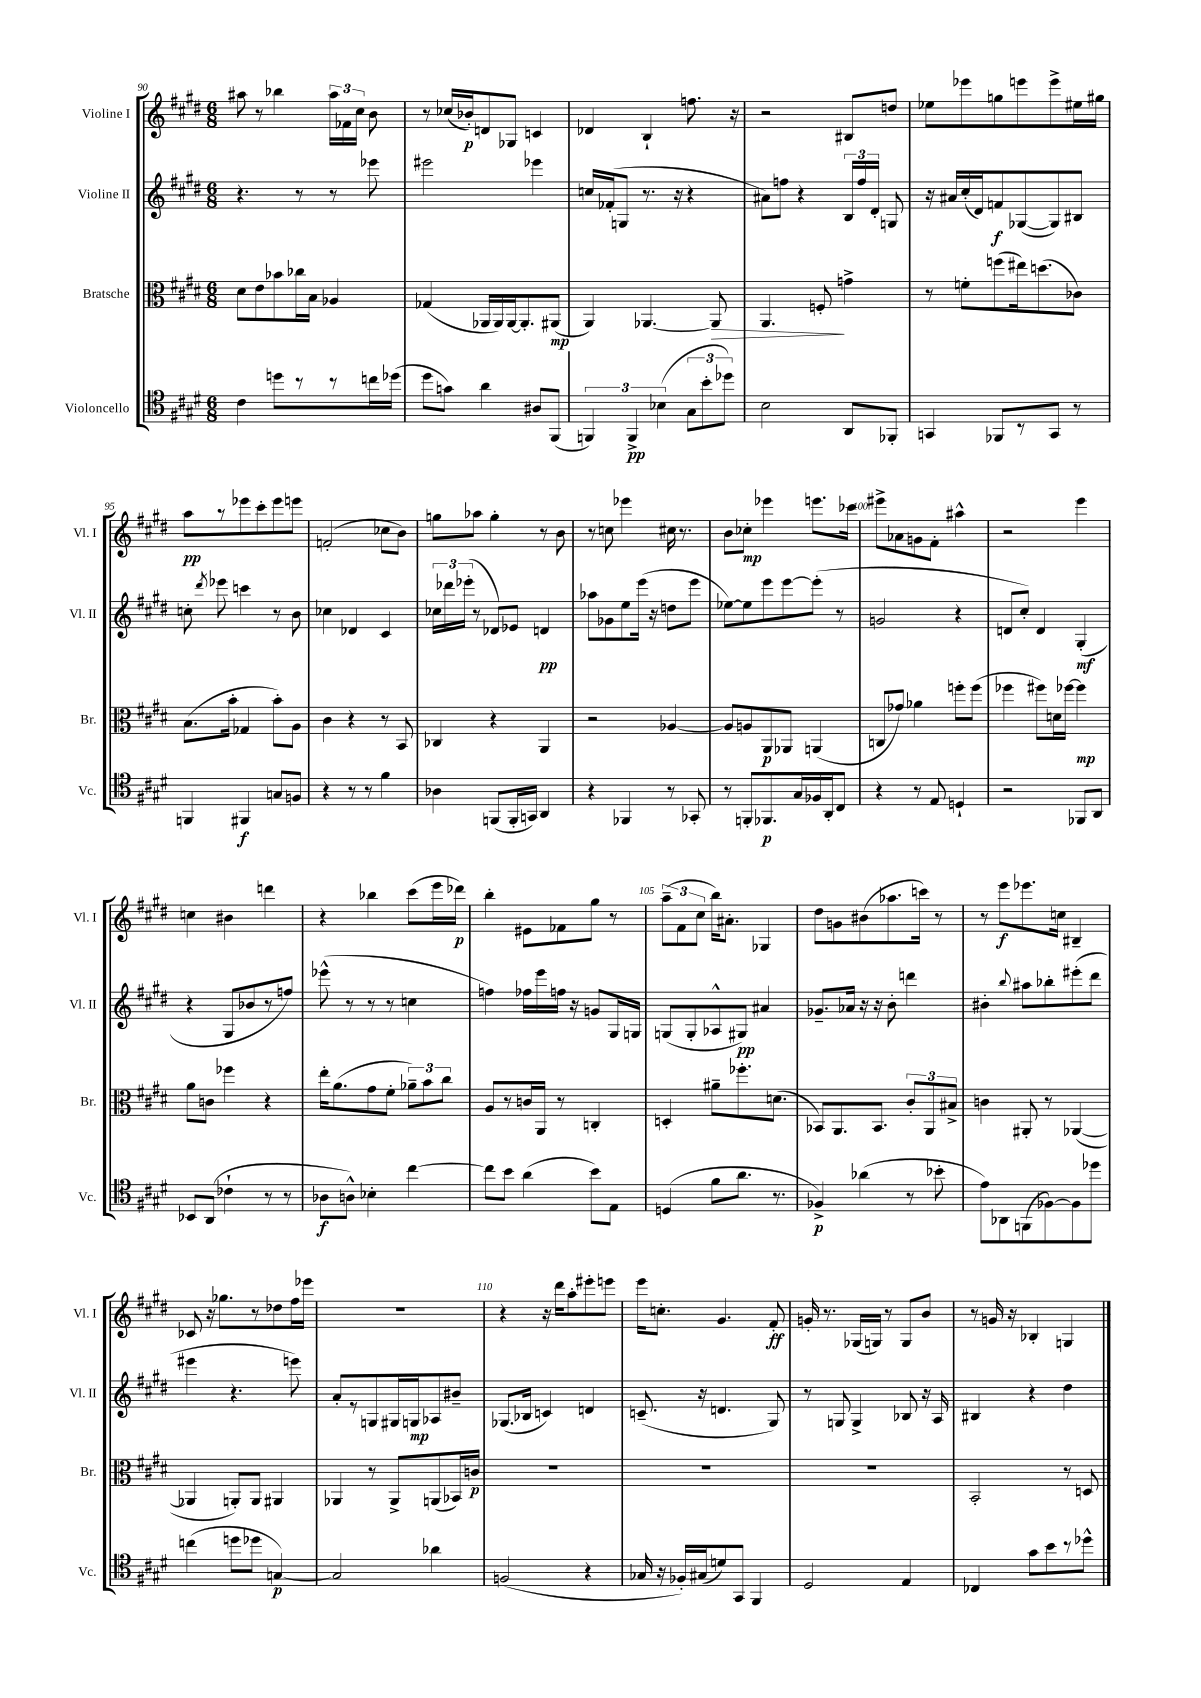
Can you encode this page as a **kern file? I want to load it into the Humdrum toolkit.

**kern	**dynam	**kern	**dynam	**kern	**dynam	**kern	**dynam
*part4	*part4	*part3	*part3	*part2	*part2	*part1	*part1
*staff4	*staff4	*staff3	*staff3	*staff2	*staff2	*staff1	*staff1
*I"Violoncello	*	*I"Bratsche	*	*I"Violine II	*	*I"Violine I	*
*I'Vc.	*	*I'Br.	*	*I'Vl. II	*	*I'Vl. I	*
*clefC4	*	*clefC3	*	*clefG2	*	*clefG2	*
*k[f#c#g#d#]	*	*k[f#c#g#d#]	*	*k[f#c#g#d#]	*	*k[f#c#g#d#]	*
*M6/8	*	*M6/8	*	*M6/8	*	*M6/8	*
=90	=90	=90	=90	=90	=90	=90	=90
4c#\	.	8d#\L	.	4.r	.	8aa#X\	.
.	.	8e\	.	.	.	8r	.
8ddn\L	.	8b-X\	.	.	.	4bb-X\	.
8r	.	16cc-X\L	.	8r	.	.	.
.	.	16B\JJ	.	.	.	.	.
8r	.	4A-X/	.	8r	.	24aa#\LL	.
.	.	.	.	.	.	24f-X\	.
.	.	.	.	.	.	24cc#\JJ	.
16ccn\L	.	.	.	8eee-X\	.	8b\	.
(16dd-X\JJ	.	.	.	.	.	.	.
=91	=91	=91	=91	=91	=91	=91	=91
8dd#\L	.	(4G-X/	.	2eee#X\	.	8r	.
8gn\J)	.	.	.	.	.	(16cc-X/LL	.
.	.	.	.	.	.	16b-X'/J)	p
4a\	.	16AA-X/LL	.	.	.	8dn/	.
.	.	16AA-/)	.	.	.	.	.
.	.	[16AA-/J	.	.	.	8G-X/J	.
.	.	8.AA-'/]	.	.	.	.	.
8A#X/L	.	.	.	4eee-X\	.	4cn/	.
(8FF#/J	.	(8AA#X/J	mp	.	.	.	.
=92	=92	=92	=92	=92	=92	=92	=92
6FFn/)	.	4AA/)	.	16ccn/LL	.	4d-X/	.
.	.	.	.	(16f-X'/J	.	.	.
.	.	.	.	8Gn/J	.	.	.
6FF^/	pp	.	.	.	.	.	.
.	.	[4.AA-X/	.	8.r	.	4B`/	.
(6B-X\	.	.	.	.	.	.	.
.	.	.	.	16r	.	.	.
12G#\L	.	.	.	4r	.	8.ffn\	.
12b'\	.	.	.	.	.	.	.
!	!	!	!LO:HP:b	!	!	!	!
.	.	8AA-/]	>	.	.	.	.
12dd-X\J)	.	.	.	.	.	.	.
.	.	.	.	.	.	16r	.
=93	=93	=93	=93	=93	=93	=93	=93
2B\	.	4.AA/	.	8a#X\L)	.	2r	.
.	.	.	.	8ffn\J	.	.	.
.	.	.	.	4r	.	.	.
.	.	8Fn'/	.	.	.	.	.
8AA/L	.	4gn^\	]	24B/LL	.	8B#X/L	.
.	.	.	.	24ff/	.	.	.
.	.	.	.	24d#'/JJ	.	.	.
8FF-X'/J	.	.	.	8Gn/	.	8ddn/J	.
=94	=94	=94	=94	=94	=94	=94	=94
4GGn/	.	8r	.	16r	.	8ee-X\L	.
.	.	.	.	16a#X/LL	.	.	.
.	.	8fn'\L	.	(16cc#'/	.	8eee-X\	.
.	.	.	.	16d#/J)	.	.	.
8FF-X/L	.	(8ffn\	.	8fn/	f	8ggn\	.
8r	.	16ee#X\k)	.	([8G-X/	.	8eeen\	.
.	.	(8.ddn\	.	.	.	.	.
8GG/J	.	.	.	8G-/])	.	8eee^\	.
8r	.	8c-X\J)	.	8B#X/J	.	16ee#X\L	.
.	.	.	.	.	.	16gg#X\JJ	.
!!LO:LB:g=z
=95	=95	=95	=95	=95	=95	=95	=95
4FFn/	.	(8.B\L	.	8ccn'\	.	8aa\L	pp
.	.	.	.	8qddd#/	.	.	.
.	.	.	.	8eee-X\	.	8r	.
.	.	16b'\Jk	.	.	.	.	.
4FF#X/	f	4G-X/	.	4cccn\	.	8eee-X\	.
.	.	.	.	.	.	8ccc#'\	.
8Gn/L	.	8b'\L)	.	8r	.	8eee-\	.
8Fn/J	.	8A\J	.	8b\	.	8eeen\J	.
=96	=96	=96	=96	=96	=96	=96	=96
4r	.	4c#\	.	4cc-X\	.	(2fn'/	.
8r	.	4r	.	4d-X/	.	.	.
8r	.	.	.	.	.	.	.
4f#\	.	8r	.	4c#/	.	8cc-X\L	.
.	.	8BB/	.	.	.	8b\J)	.
=97	=97	=97	=97	=97	=97	=97	=97
4A-X\	.	4C-X/	.	24cc-X\LL	.	8ggn\L	.
.	.	.	.	24ddd-X\	.	.	.
.	.	.	.	(24eee-X'\JJ	.	.	.
.	.	.	.	8r	.	8aa-X\J	.
(8FFn/L	.	4r	.	8d-X/L)	.	4gg'\	.
16FF'/L	.	.	.	8e-X/J	.	.	.
16GGn/JJ)	.	.	.	.	.	.	.
4AA/	.	4AA/	.	4dn/	pp	8r	.
.	.	.	.	.	.	8b\	.
=98	=98	=98	=98	=98	=98	=98	=98
4r	.	2r	.	8aa-X\L	.	8r	.
.	.	.	.	8g-X\	.	8ccn\	.
4FF-X/	.	.	.	8ee\	.	4eee-X\	.
.	.	.	.	(16eee\Jk	.	.	.
.	.	.	.	16r	.	.	.
8r	.	[4A-X/	.	8ddn\L	.	16cc#X\	.
.	.	.	.	.	.	8.r	.
8GG-X'/	.	.	.	8eee\J	.	.	.
=99	=99	=99	=99	=99	=99	=99	=99
8r	.	8A-/L]	.	[8ee-X\L)	.	8b\L	.
8FFn'/L	.	8An/	.	8ee-\]	.	8cc-X'\J	mp
8.FF-X/	p	8AA/	p	8eee\	.	4eee-X\	.
.	.	8AA-X/J	.	[8eee\	.	.	.
16G#/L	.	.	.	.	.	.	.
16F-X/	.	(4AAn/	.	(8eee'\J]	.	8.eeen\L	.
16AA'/J	.	.	.	.	.	.	.
8C#/J	.	.	.	8r	.	.	.
.	.	.	.	.	.	16ccc-X\Jk	.
=100	=100	=100	=100	=100	=100	=100	=100
4r	.	8Cn/L	.	2gn/	.	8eee#X^\L	.
.	.	8g-X/J)	.	.	.	8a-X\	.
8r	.	4a-X\	.	.	.	8gn\	.
8E/	.	.	.	.	.	8f#'\J	.
4Dn`/	.	8ffn'\L	.	4r	.	4aa#X^^\	.
.	.	(8ff\J	.	.	.	.	.
=101	=101	=101	=101	=101	=101	=101	=101
2r	.	4ff-X\	.	8dn/L	.	2r	.
.	.	.	.	8cc#'/J)	.	.	.
.	.	8ff#X\L)	.	4d/	.	.	.
.	.	16dn\L	.	.	.	.	.
.	.	[16ff-X\JJ	.	.	.	.	.
8FF-X/L	.	4ff-\]	mp	(4G#'/	mf	4eee\	.
8AA/J	.	.	.	.	.	.	.
!!LO:LB:g=z
=102	=102	=102	=102	=102	=102	=102	=102
8BB-X/L	.	8a\L	.	4r	.	4ccn\	.
(8AA/J	.	8cn\J	.	.	.	.	.
4c-X`\	.	4ff-X\	.	8G#/L	.	4b#X\	.
.	.	.	.	8b-X/	.	.	.
8r	.	4r	.	8r	.	4dddn\	.
8r	.	.	.	8ffn/J)	.	.	.
=103	=103	=103	=103	=103	=103	=103	=103
8A-X\L	f	16ee'\KL	.	(8eee-X^^\	.	4r	.
.	.	(8.a\	.	.	.	.	.
8An^^\J)	.	.	.	8r	.	.	.
4B-X'\	.	8g#\	.	8r	.	4bb-X\	.
.	.	8f#'\J	.	8r	.	.	.
[4cc#\	.	12a-X~\L)	.	4ccn\	.	(8ccc#\L	.
.	.	12b\	.	.	.	.	.
.	.	.	.	.	.	16eee\L	.
.	.	12cc#\J	.	.	.	.	.
.	.	.	.	.	.	16ddd-X\JJ)	p
=104	=104	=104	=104	=104	=104	=104	=104
8cc#\L]	.	8A/L	.	4ffn\)	.	4bb'\	.
8b\J	.	8r	.	.	.	.	.
(4a\	.	16cn/L	.	16ff-X\LL	.	8e#X\L	.
.	.	16AA/JJ	.	16eee\	.	.	.
.	.	8r	.	16ffn\JJ	.	8f-X\	.
.	.	.	.	16r	.	.	.
8b\L)	.	4Cn'/	.	8gn/L	.	8gg#\J	.
8E\J	.	.	.	16G#/L	.	8r	.
.	.	.	.	16Gn/JJ	.	.	.
=105	=105	=105	=105	=105	=105	=105	=105
(4Dn/	.	4Dn'/	.	(8Gn/L	.	(12aa~\L	.
.	.	.	.	.	.	12f#\	.
.	.	.	.	8G'/	.	.	.
.	.	.	.	.	.	12cc#\J	.
8f#\L	.	8a#X~\L	.	8A-X^^/	.	16bb\KL)	.
.	.	.	.	.	.	8.a#X'\J	.
8.a\J	.	8.ff-X'\	.	8G#X/J)	pp	.	.
.	.	.	.	4a#X/	.	4G-X/	.
8.r	.	(8.dn\J	.	.	.	.	.
=106	=106	=106	=106	=106	=106	=106	=106
4F-X^/)	p	8BB-X/L)	.	8.g-X~/L	.	8dd#\L	.
.	.	8.AA/	.	.	.	8gn\	.
.	.	.	.	16a-X/Jk	.	.	.
(4a-X\	.	.	.	16r	.	(8b#X\	.
.	.	8.BB-/J	.	16r	.	.	.
.	.	.	.	8b'\	.	8.aa-X\	.
8r	.	12c#'/L	.	4dddn\	.	.	.
.	.	.	.	.	.	16cccn\Jk)	.
.	.	12AA/	.	.	.	.	.
8b-X'\	.	.	.	.	.	8r	.
.	.	12B#X^/J	.	.	.	.	.
=107	=107	=107	=107	=107	=107	=107	=107
8e\L)	.	4cn\	.	4b#X'\	.	8r	.
8AA-X\	.	.	.	.	.	8eee\L	f
.	.	.	.	8qqbb/	.	.	.
(8FFn\	.	8AA#X'/	.	8aa#X\L	.	8.eee-X\	.
[8F-X\)	.	8r	.	8bb-X'\	.	.	.
.	.	.	.	.	.	16ccn\Jk	.
8F-\]	.	([4AA-X/	.	(8eee#X'\	.	4B#X~/	.
8dd-X\J	.	.	.	8ddd#\J	.	.	.
!!LO:LB:g=z
=108	=108	=108	=108	=108	=108	=108	=108
(4ccn\	.	4AA-X/]	.	4eee#X\	.	8c-X/	.
.	.	.	.	.	.	16r	.
.	.	.	.	.	.	8.gg-X\L	.
8ddn\L	.	8AAn'/L)	.	4.r	.	.	.
8dd-X\J	.	8AA/J	.	.	.	8r	.
[4Gn/)	p	4AA#X/	.	.	.	8dd-X\	.
.	.	.	.	8eeen\)	.	16ff#\L	.
.	.	.	.	.	.	16eee-X\JJ	.
=109	=109	=109	=109	=109	=109	=109	=109
2G/]	.	4AA-X/	.	8a'/L	.	2.r	.
.	.	.	.	8r	.	.	.
.	.	8r	.	8Gn/	.	.	.
.	.	8AA-^/L	.	16G#X/L	.	.	.
.	.	.	.	16Gn/J	mp	.	.
4a-X\	.	(8AAn/	.	8A-X/	.	.	.
.	.	16BB-X/L)	.	8b#X~/J	.	.	.
.	.	16cn/JJ	p	.	.	.	.
=110	=110	=110	=110	=110	=110	=110	=110
(2Fn/	.	2.r	.	(8.G-X/L	.	4r	.
.	.	.	.	16B-X/Jk	.	.	.
.	.	.	.	4cn/)	.	16r	.
.	.	.	.	.	.	16ddd#\KL	.
.	.	.	.	.	.	8aa'\	.
4r	.	.	.	4dn/	.	8eee#X'\	.
.	.	.	.	.	.	8eeen\J	.
=111	=111	=111	=111	=111	=111	=111	=111
16G-X/	.	2.r	.	(8.cn~/	.	16eee\KL	.
16r	.	.	.	.	.	8.ccn'\J	.
16F-X'/LL)	.	.	.	.	.	.	.
(16G#X/J	.	.	.	16r	.	.	.
8dn/)	.	.	.	4.dn/	.	4.g#/	.
8GG#/J	.	.	.	.	.	.	.
4FF#/	.	.	.	.	.	.	.
.	.	.	.	8G#/)	.	8f#'/	ff
=112	=112	=112	=112	=112	=112	=112	=112
2D#/	.	2.r	.	8r	.	16gn'/	.
.	.	.	.	.	.	8.r	.
.	.	.	.	8Gn/	.	.	.
.	.	.	.	4G^/	.	(16G-X/LL	.
.	.	.	.	.	.	16Gn/JJ)	.
.	.	.	.	.	.	8r	.
4E/	.	.	.	8B-X/	.	8G/L	.
.	.	.	.	16r	.	8b/J	.
.	.	.	.	16A/	.	.	.
=113	=113	=113	=113	=113	=113	=113	=113
4C-X/	.	2BB'/	.	4B#X/	.	8r	.
.	.	.	.	.	.	16gn/	.
.	.	.	.	.	.	16r	.
8g#\L	.	.	.	4r	.	4B-X'/	.
8b\	.	.	.	.	.	.	.
8r	.	8r	.	4dd#\	.	4Gn/	.
8dd-X^^\J	.	8Dn/	.	.	.	.	.
==	==	==	==	==	==	==	==
*-	*-	*-	*-	*-	*-	*-	*-
